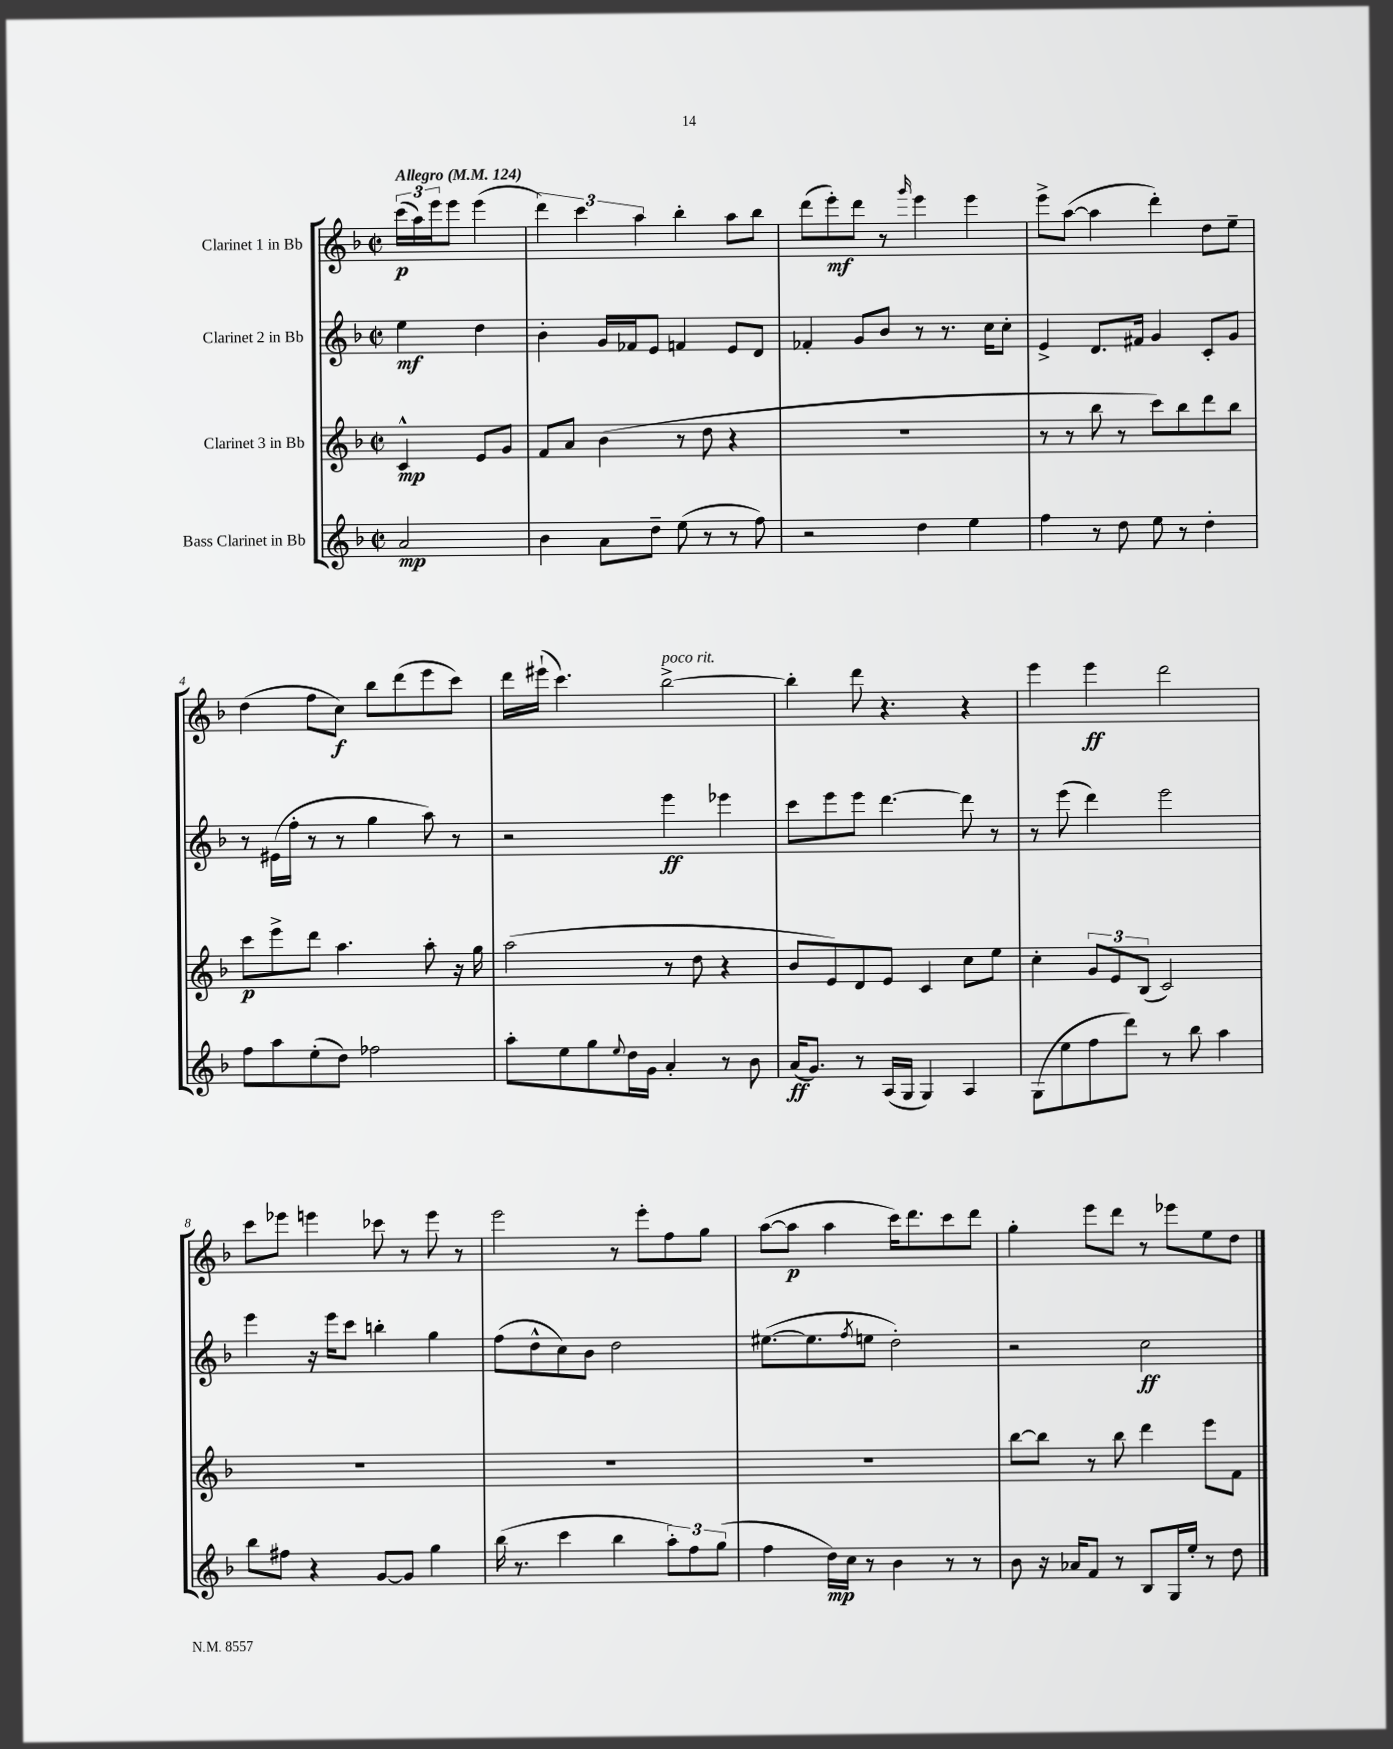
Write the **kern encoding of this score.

**kern	**kern	**kern	**kern
*staff4	*staff3	*staff2	*staff1
*clefG2	*clefG2	*clefG2	*clefG2
*k[b-]	*k[b-]	*k[b-]	*k[b-]
*M2/2	*M2/2	*M2/2	*M2/2
*met(c|)	*met(c|)	*met(c|)	*met(c|)
*MM124	*MM124	*MM124	*MM124
2a	4c^^	4ee	(24ccc
.	.	.	24aa)
.	.	.	24eee
.	.	.	8eee
.	8e	4dd	(4eee
.	8g	.	.
=	=	=	=
4b-	8f	4b-'	6ddd)
.	8a	.	.
.	.	.	6ccc
8a	(4b-	16g	.
.	.	16f-	.
.	.	.	6aa
8dd~	.	8e	.
(8ee	8r	4f	4bb-'
8r	8dd	.	.
8r	4r	8e	8aa
8ff)	.	8d	8bb-
=	=	=	=
2r	1r	4f-'	(8ddd
.	.	.	8eee')
.	.	8g	8ddd
.	.	8b-	8r
.	.	.	16qqggg
4dd	.	8r	4eee
.	.	8.r	.
4ee	.	.	4eee
.	.	16cc	.
.	.	8cc'	.
=	=	=	=
4ff	8r	4e^	8eee^
.	8r	.	([8aa
8r	8bb-	8.d	4aa]
8dd	8r	.	.
.	.	16f#	.
8ee	8ccc)	4g	4ddd')
8r	8bb-	.	.
4dd'	8ddd	8c'	8dd
.	8bb-	8g	8ee~
=	=	=	=
8ff	8ccc	8r	(4dd
8aa	8eee^	(16e#	.
.	.	16ff'	.
(8ee'	8ddd	8r	8ff
8dd)	4.aa	8r	8cc)
2ff-	.	4gg	8bb-
.	.	.	(8ddd
.	8aa'	8aa)	8eee
.	16r	8r	8ccc)
.	16gg	.	.
=	=	=	=
8aa'	(2aa	2r	16ddd
.	.	.	(16eee#`
8ee	.	.	4.ccc)
8gg	.	.	.
8qqee	.	.	.
16dd	.	.	.
16g	.	.	.
4a'	8r	4eee	[2bb-^
.	8dd	.	.
8r	4r	4eee-	.
8b-	.	.	.
=	=	=	=
(16a	8b-	8ccc	4bb-']
8.g)	.	.	.
.	8e)	8eee	.
8r	8d	8eee	8ddd
(16A	8e	[4.ddd	4.r
16G	.	.	.
4G)	4c	.	.
4A	8cc	8ddd]	4r
.	8ee	8r	.
=	=	=	=
(8G	4cc'	8r	4eee
8ee	.	(8eee	.
8ff	12g	4ddd)	4eee
.	12e	.	.
8ddd)	.	.	.
.	(12B-	.	.
8r	2c)	2eee	2ddd
8bb-	.	.	.
4aa	.	.	.
=	=	=	=
8bb-	1r	4eee	8ccc
8ff#	.	.	8eee-
4r	.	16r	4eee
.	.	16eee	.
.	.	8ccc	.
[8g	.	4bb'	8ccc-
8g]	.	.	8r
4gg	.	4gg	8eee
.	.	.	8r
=	=	=	=
(16bb-	1r	(8ff	2eee
8.r	.	.	.
.	.	8dd^^	.
4ccc	.	8cc)	.
.	.	8b-	.
4bb-	.	2dd	8r
.	.	.	8eee'
12aa')	.	.	8ff
12ff	.	.	.
.	.	.	8gg
(12gg	.	.	.
=	=	=	=
4ff	1r	([8.ee#	([8aa
.	.	.	8aa]
.	.	8.ee#]	.
16dd)	.	.	4aa
16cc	.	.	.
.	.	8qff	.
8r	.	8ee	.
4b-	.	2dd')	16ccc)
.	.	.	8.ddd
8r	.	.	8ccc
8r	.	.	8ddd
=	=	=	=
8b-	[8bb-	2r	4gg'
16r	8bb-]	.	.
16a-	.	.	.
8f	8r	.	8eee
8r	8bb-	.	8ddd
8B-	4ddd	2cc	8r
16G	.	.	8eee-
16ee'	.	.	.
8r	8eee	.	8ee
8dd	8f	.	8dd
==	==	==	==
*-	*-	*-	*-
